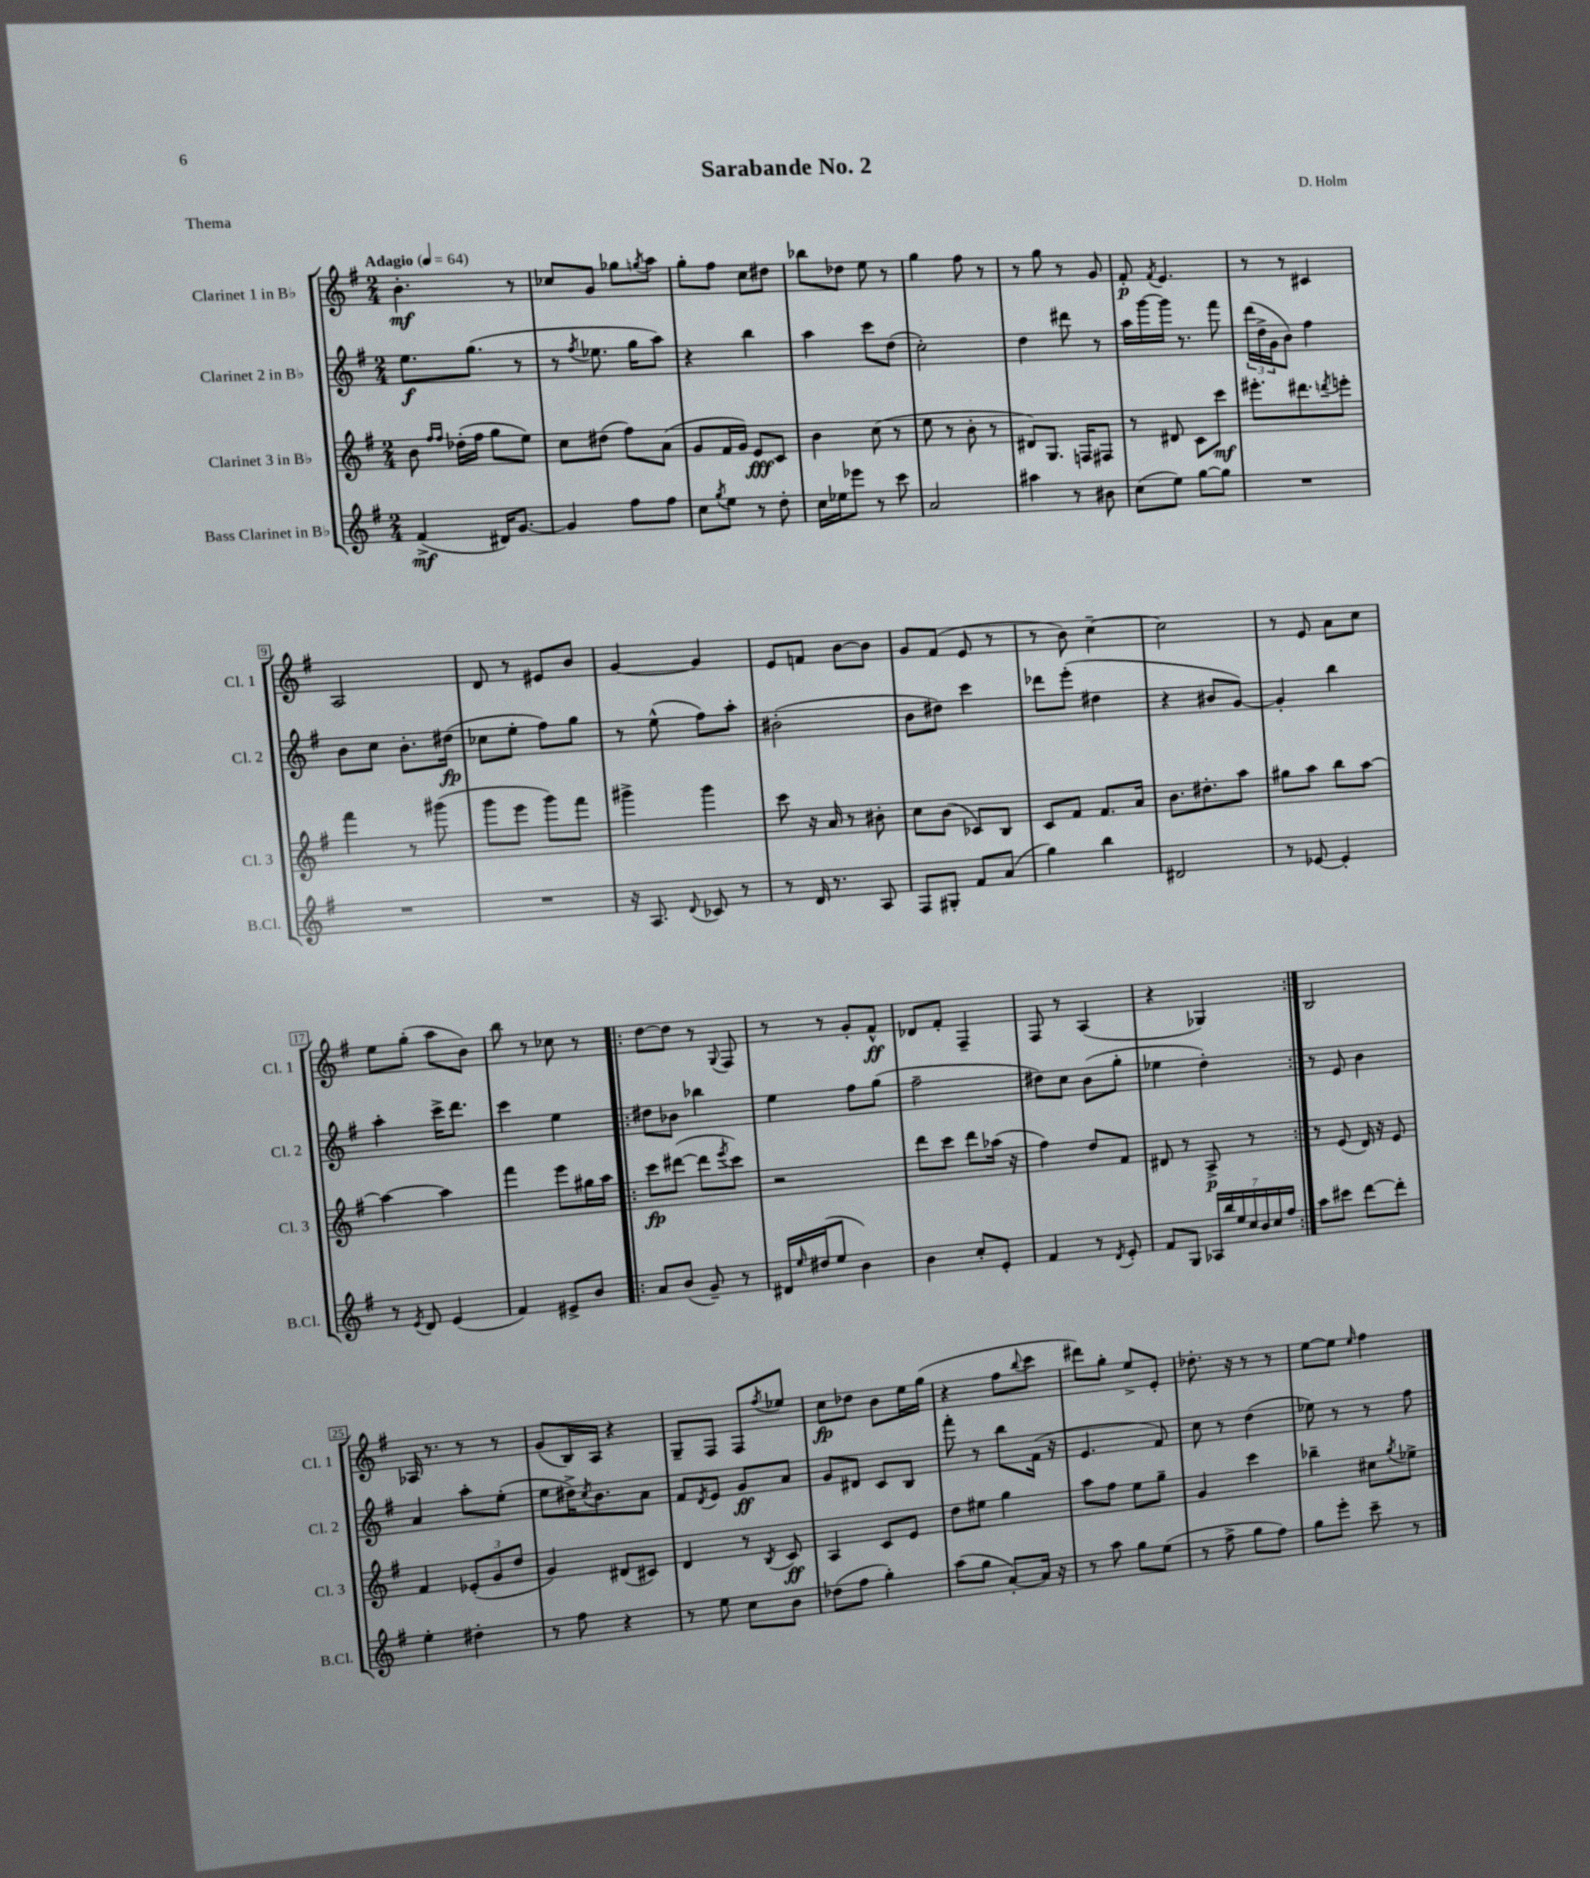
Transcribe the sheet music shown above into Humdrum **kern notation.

**kern	**kern	**kern	**kern
*staff4	*staff3	*staff2	*staff1
*clefG2	*clefG2	*clefG2	*clefG2
*k[f#]	*k[f#]	*k[f#]	*k[f#]
*M2/4	*M2/4	*M2/4	*M2/4
*MM64	*MM64	*MM64	*MM64
(4f#^	8b	8.ee	4.b'
.	16qqff#	.	.
.	16qqff#	.	.
.	(16dd-'	.	.
.	16ff#	(8.gg	.
16d#)	8gg	.	.
[8.g	.	.	.
.	8ee)	8r	8r
=	=	=	=
4g]	8cc	8r	8cc-
.	.	8qff#	.
.	(8dd#	8.ee-	8g
8ff#	8ff#)	.	8gg-
.	.	16gg	.
.	.	.	8qgg
8ff#	(8a	8aa)	8aa
=	=	=	=
8cc	8g	4r	8gg'
8qgg	.	.	.
8ee	16f#	.	8ff#
.	16g)	.	.
8r	8e	4bb	8cc
8dd'	8c	.	8dd#
=	=	=	=
16cc	4b	4aa	8bb-
16ee-	.	.	.
8eee-	.	.	8dd-
8r	(8cc	8ccc	8ee
8ccc	8r	(8dd	8r
=	=	=	=
2a	8ee	2cc')	4gg
.	8r	.	.
.	8b'	.	8ff#
.	8r	.	8r
=	=	=	=
4aa#	8d#)	4dd	8r
.	8.G	.	8gg
8r	.	8ddd#	8r
.	16F	.	.
8b#	8F#	8r	8g
=	=	=	=
(8cc	8r	16aa	8f#'
.	.	[16ggg	.
.	.	.	8qf#
8ee)	8d#	16ggg]	4.e
.	.	8.r	.
[8gg	8c	.	.
8gg]	8ccc	8fff#	.
=	=	=	=
2r	8.eee#'	(24ddd	8r
.	.	24dd^	.
.	.	24g	.
.	.	8b)	8r
.	8.ddd#	.	.
.	.	4ff#	4c#
.	8qddd	.	.
.	8eee'	.	.
=	=	=	=
2r	4fff#	8b	2A
.	.	8cc	.
.	8r	8.b'	.
.	(8ggg#	.	.
.	.	(16dd#	.
=	=	=	=
2r	8ggg	8cc-	8d
.	8eee	8ee'	8r
.	8ggg)	8ff#)	8e#
.	8fff#	8gg	8b
=	=	=	=
16r	4ggg#^	8r	[4g
8.A	.	.	.
.	.	(8ee^^	.
8qqd	.	.	.
8c-	4ggg#	8ff#)	4g]
8r	.	8aa'	.
=	=	=	=
8r	8ccc	(2b#'	8e
16d	16r	.	8f
8.r	16a	.	.
.	8r	.	[8b
8A	8b#'	.	8b]
=	=	=	=
8F#	8cc	8b	8g
8G#'	(8b	8dd#)	(8f#
8f#	8c-)	4ccc	8e
(8a	8B	.	8r
=	=	=	=
4gg)	8c	8ddd-	8r
.	8f#	(8eee'	8b)
4bb	8.f#	4dd#	[4cc~
.	16a	.	.
=	=	=	=
2d#	8.b	4r	2cc]
.	8.dd#'	.	.
.	.	8b#	.
.	8aa	[8g)	.
=	=	=	=
8r	8gg#	4g']	8r
[8e-	8aa	.	8e
4e-']	8bb	4bb	8a
.	[8aa	.	8cc
=	=	=	=
8r	4aa_	4aa'	8ee
8qe	.	.	.
8d	.	.	(8gg'
(4e	4aa]	16ccc^	8aa
.	.	8.ddd	.
.	.	.	8b)
=	=	=	=
4f#)	4fff#	4ccc	8bb
.	.	.	8r
8e#^	8eee	4ee	8cc-
8b	16gg#	.	8r
.	16aa	.	.
=!|:	=!|:	=!|:	=!|:
8a	8ccc	8dd#	[8dd
(8b	([8ddd#	8b-	8dd]
8g~)	8ddd#]	4bb-	8r
.	8qeee	.	8qqG
8r	8ccc)	.	8F#
=	=	=	=
16d#	2r	4ee	8r
16qqee	.	.	.
(16dd#	.	.	.
8ee	.	.	8r
4b)	.	8ff#	8g'
.	.	(8gg	8f#^^
=	=	=	=
4b	8ddd	2ff#~	8d-
.	8ccc	.	8f#'
8cc'	8ddd	.	4F#~
8e'	(16aa-	.	.
.	16r	.	.
=	=	=	=
4f#	4ff#)	8dd#)	8F#
.	.	8cc	8r
8r	8dd	(8b	(4A
8qd	.	.	.
8e'	8f#	8gg'	.
=	=	=	=
8f#	8d#	4ee-	4r
8G	8r	.	.
28A-	8A^	4dd')	4G-)
28bb	.	.	.
28ee	.	.	.
28cc	.	.	.
.	8r	.	.
28b	.	.	.
28cc	.	.	.
28ff#	.	.	.
=:|!	=:|!	=:|!	=:|!
8aa	8r	8r	2B
8ccc#	(8e	8e	.
[8ddd	16d)	4b	.
.	16r	.	.
8ddd']	8e	.	.
=	=	=	=
4ee'	4f#	4a	16A-
.	.	.	8.r
4dd#'	(12e-'	8aa'	8r
.	12g	.	.
.	.	(8ee'	8r
.	12dd	.	.
=	=	=	=
8r	4g)	8ee	(8g
8ff#	.	16dd#^)	16B)
.	.	8qcc	.
.	.	8.b	16A
4r	(8d#	.	4r
.	8c#)	8a	.
=	=	=	=
8r	4d	8f#	8G~
.	.	8qd	.
8ee	.	8e	8F#
8cc	8r	8g	8F#
.	8qB	.	8qff#
8b	8c	8a	8ee-
=	=	=	=
(8dd-	4A	8g	8cc
8ff#	.	8d#	8dd-
4gg')	8c	8c	8b
.	8e	8B	16ee
.	.	.	(16gg
=	=	=	=
(8aa	8dd	8fff#'	4r
8gg	8ee#	8r	.
[8a')	4gg	8bb	8ff#
.	.	.	8qqbb
16a]	.	(16f#	8ccc
16r	.	16r	.
=	=	=	=
8r	8aa	4.e	8ddd#)
8aa	8ff#	.	8gg'
8gg	8ee	.	8ee^
(8ee	8gg~	8f#)	8e'
=	=	=	=
8r	4g	8cc	8.dd-'
8ff#^	.	8r	.
.	.	.	16r
8gg	4ccc	(4dd	8r
8ff#)	.	.	8r
=	=	=	=
8gg	4bb-~	8ee-)	[8ee
8eee'	.	8r	8ee]
.	.	.	16qqee
8ccc~	8cc#	8r	4ff#
.	8qgg	.	.
8r	8ee-^	8ff#	.
==	==	==	==
*-	*-	*-	*-
